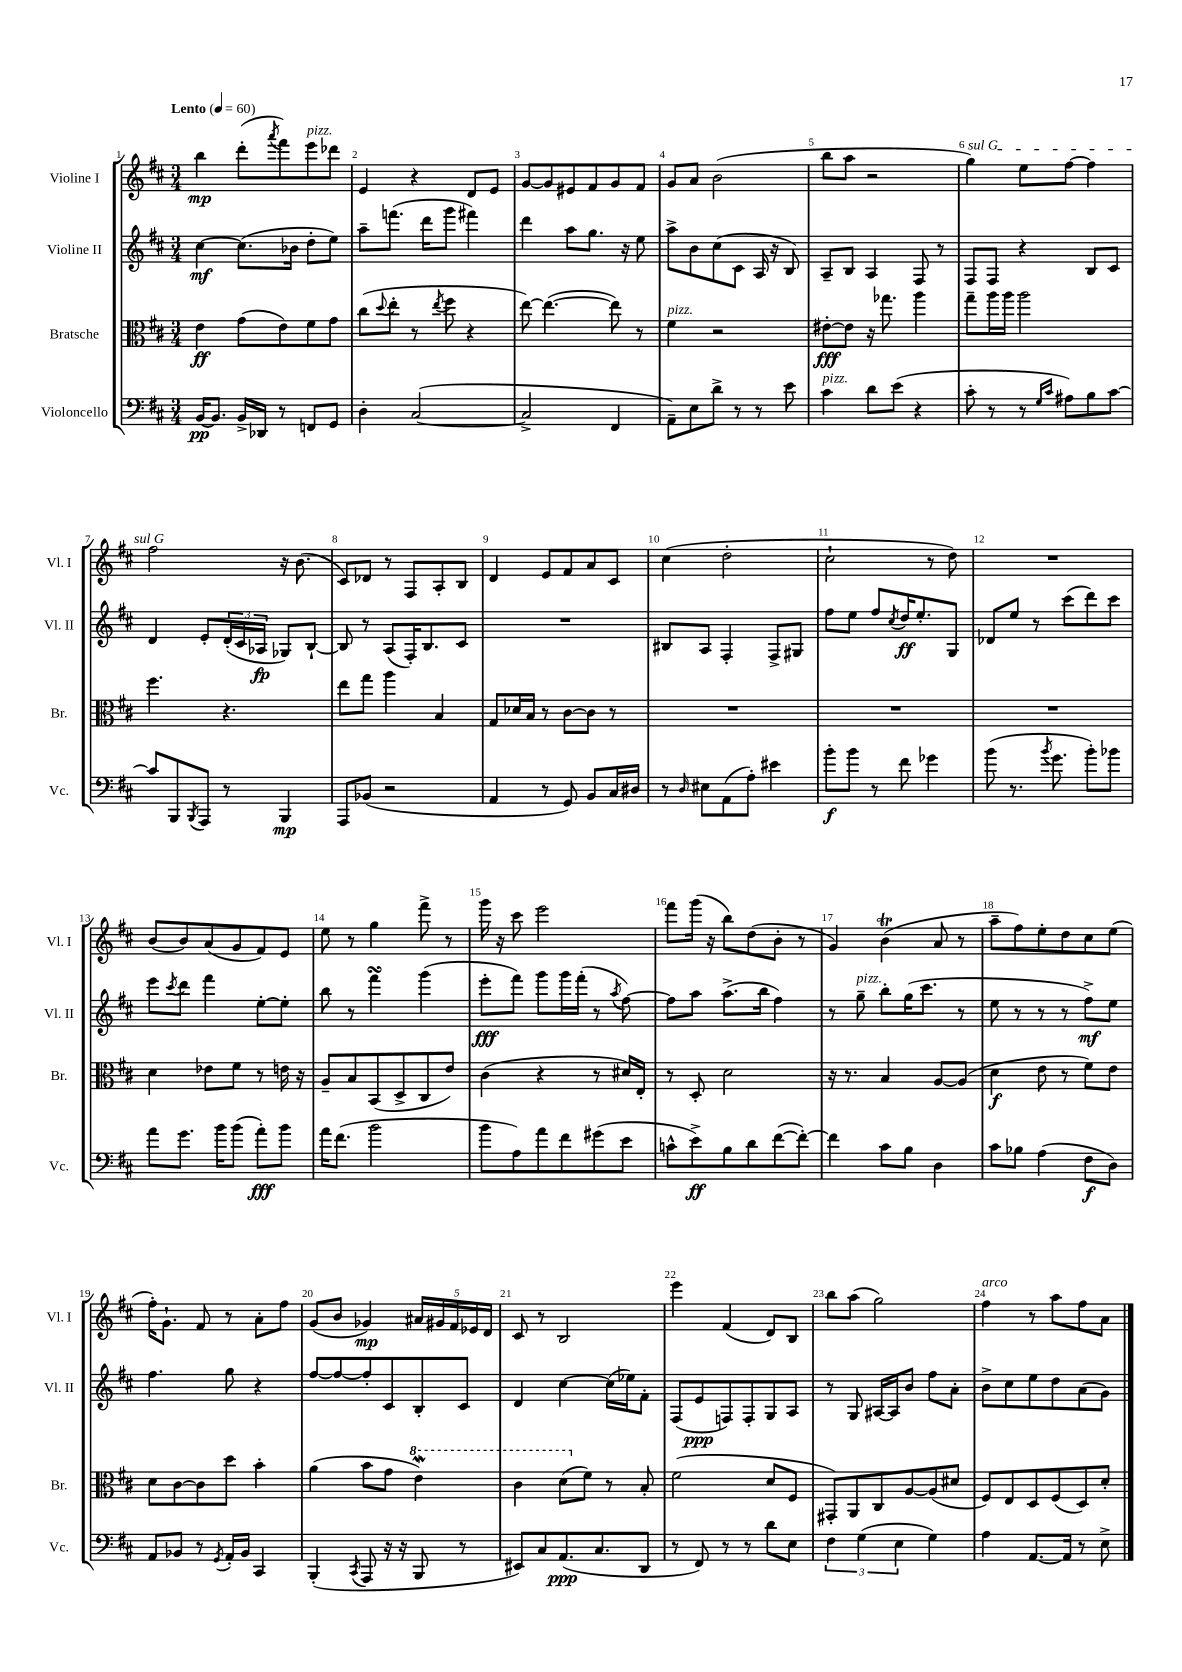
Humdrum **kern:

**kern	**kern	**kern	**kern
*staff4	*staff3	*staff2	*staff1
*clefF4	*clefC3	*clefG2	*clefG2
*k[f#c#]	*k[f#c#]	*k[f#c#]	*k[f#c#]
*M3/4	*M3/4	*M3/4	*M3/4
*MM60	*MM60	*MM60	*MM60
[16BB	4e	[4cc#	4bb
8.BB]	.	.	.
16BB^	(8g	(8.cc#]	(8ddd'
16DD-	.	.	.
.	.	.	8qaaa
8r	8e)	.	8fff#)
.	.	16b-	.
8FF	8f#	8dd'	8eee
8GG	8g	8ee)	8ddd-
=	=	=	=
4D'	(8cc#	8aa~	4e
.	8qqdd	.	.
.	8ee'	(8.fff	.
([2C#	8r	.	4r
.	.	16ddd	.
.	8qee	.	.
.	8ff#	8ggg	.
.	4r	4fff#)	8d
.	.	.	8e
=	=	=	=
2C#^]	[8ee)	4ddd	[8g
.	(4.ee_	.	8g]
.	.	8aa	8e#
.	.	8.gg	8f#
4FF#	8ee])	.	8g
.	.	16r	.
.	8r	8ee	8f#
=	=	=	=
8AA~)	4f#	8aa^	8g
8E	.	8b	8a
8d^	2r	(8cc#	(2b
8r	.	8c#	.
8r	.	16A	.
.	.	16r	.
8e	.	8B)	.
=	=	=	=
4c#	[8e#'	8A~	8bb
.	8e#]	8B	8aa
8d	16r	4A	2r
.	8.gg-	.	.
(8e	.	.	.
4r	4aa	8F#	.
.	.	8r	.
=	=	=	=
8c#'	8gg~	8F#	4gg)
8r	16aa	8F#	.
.	16aa	.	.
8r	2aa	4r	8ee
16qqG	.	.	.
16qqc#	.	.	.
8A#)	.	.	[8ff#
8B	.	8B	4ff#]
[8c#	.	8c#	.
=	=	=	=
8c#]	4.ff#	4d	2ff#
8BBB	.	.	.
8qBBB	.	.	.
8AAA	.	8e'	.
8r	4.r	(24d'	.
.	.	24c#	.
.	.	24A-	.
4BBB	.	8G-)	16r
.	.	.	(8.b
.	.	[8B`	.
=	=	=	=
8AAA	8ee	8B]	8c#)
(8BB-	8gg	8r	8d-
2r	4aa	(8A	8r
.	.	16F#')	8F#
.	.	8.B	.
.	4B	.	8A'
.	.	8c#	8B
=	=	=	=
4AA	8G	2.r	4d
.	16d-	.	.
.	16B	.	.
8r	8r	.	8e
8GG)	[8c#	.	8f#
8BB	8c#]	.	8a
16C#	8r	.	8c#
16D#	.	.	.
=	=	=	=
8r	2.r	8B#	(4cc#
16qqD	.	.	.
8E#	.	8A	.
(8AA	.	4F#'	2dd'
8A')	.	.	.
4e#	.	8F#^	.
.	.	8G#	.
=	=	=	=
8b'	2.r	8ff#	2cc#`
8b	.	8ee	.
8r	.	8ff#	.
.	.	8qcc#	.
8f#	.	16dd	.
.	.	8.ee'	.
4g-	.	.	8r
.	.	8G	8dd)
=	=	=	=
(8b	2.r	8d-	2.r
8.r	.	8ee	.
.	.	8r	.
8qb	.	.	.
8.g	.	.	.
.	.	(8ccc#	.
8b')	.	8ddd)	.
8b-	.	8ccc#	.
=	=	=	=
8a	4d	8eee	(8b
.	.	8qccc#	.
8.g	.	8ddd	8b)
.	8e-	4fff#	(8a
16b	.	.	.
(8b	8f#	.	8g
8a')	8r	[8ee'	8f#)
8b	16e	8ee']	8e
.	16r	.	.
=	=	=	=
16a	8A~	8bb	8ee
(8.f#	.	.	.
.	8B	8r	8r
2b	(8BB	4fff#	4gg
.	8D^	.	.
.	8C#	(4ggg	8fff#^
.	8e)	.	8r
=	=	=	=
8b	(4c#	8eee'	16ggg
.	.	.	16r
8A)	.	8fff#)	8ccc#
8a	4r	8ggg	2eee
8f#	.	16ggg	.
.	.	(16fff#'	.
(8g#	8r	8r	.
.	.	8qaa	.
8e	16d#)	[8ff#)	.
.	16E'	.	.
=	=	=	=
8c^^	8r	8ff#]	8fff#
8e^)	8D'	8aa	(16ggg
.	.	.	16r
8B	2d	(8.aa^	8bb)
8d	.	.	(8dd
.	.	16bb	.
([8f#	.	4ff#)	8b'
8f#'_)	.	.	8r
=	=	=	=
4f#]	16r	8r	4g)
.	8.r	.	.
.	.	8gg~	.
8c#	4B	8bb'	(4b
8B	.	(16gg	.
.	.	8.ccc#	.
4D	[8A	.	8a
.	(8A]	8r	8r
=	=	=	=
8c#	4d	8ee	8aa~
8B-	.	8r	8ff#)
(4A	8e	8r	8ee'
.	8r	8r	8dd
8F#	8f#)	8ff#^)	8cc#
8D)	8e	8ee	(8ee
=	=	=	=
8AA	8d	4.ff#	16ff#')
.	.	.	8.g`
8BB-	[8c#	.	.
8r	8c#]	.	8f#
8qGG	.	.	.
16AA'	8dd	8gg	8r
16BB-	.	.	.
4CC#	4b'	4r	8a'
.	.	.	8ff#
=	=	=	=
(4BBB'	(4a	[8ff#	(8g
.	.	8ff#_	8b
8qCC#	.	.	.
8AAA	8b	8ff#']	4g-)
16r	8g	8c#	.
16r	.	.	.
8BBB	4ee)	8B'	20a#
.	.	.	20g#
.	.	.	20f#
8r	.	8c#	.
.	.	.	20e-
.	.	.	20d
=	=	=	=
8EE#)	4cc#	4d	8c#
8C#	.	.	8r
(8.AA	(8dd	[4cc#	2B
.	8f#)	.	.
8.C#	.	.	.
.	8r	(16cc#]	.
.	.	16ee-)	.
8DD	8B'	8f#'	.
=	=	=	=
8r	(2f#	(8F#	4eee
8FF#)	.	8e	.
8r	.	8F)	(4f#
8r	.	8F'	.
8d	8d	8G	8d)
8E	8F#	8A	8B
=	=	=	=
6F#	8GG#')	8r	8bb
.	8AA	8G	(8aa
(6G	.	.	.
.	8C#	[16A#	2gg)
.	.	16A#]	.
6E	.	.	.
.	[8A	8b	.
4G)	(8A]	8ff#	.
.	8d#	8a'	.
=	=	=	=
4A	8F#)	8b^	4ff#
.	8E	8cc#	.
[8.AA	8D	8ee	8r
.	(8F#	8dd	8aa
16AA]	.	.	.
8r	8D)	(8a	8ff#
8E^	8d'	8g)	8a
==	==	==	==
*-	*-	*-	*-
